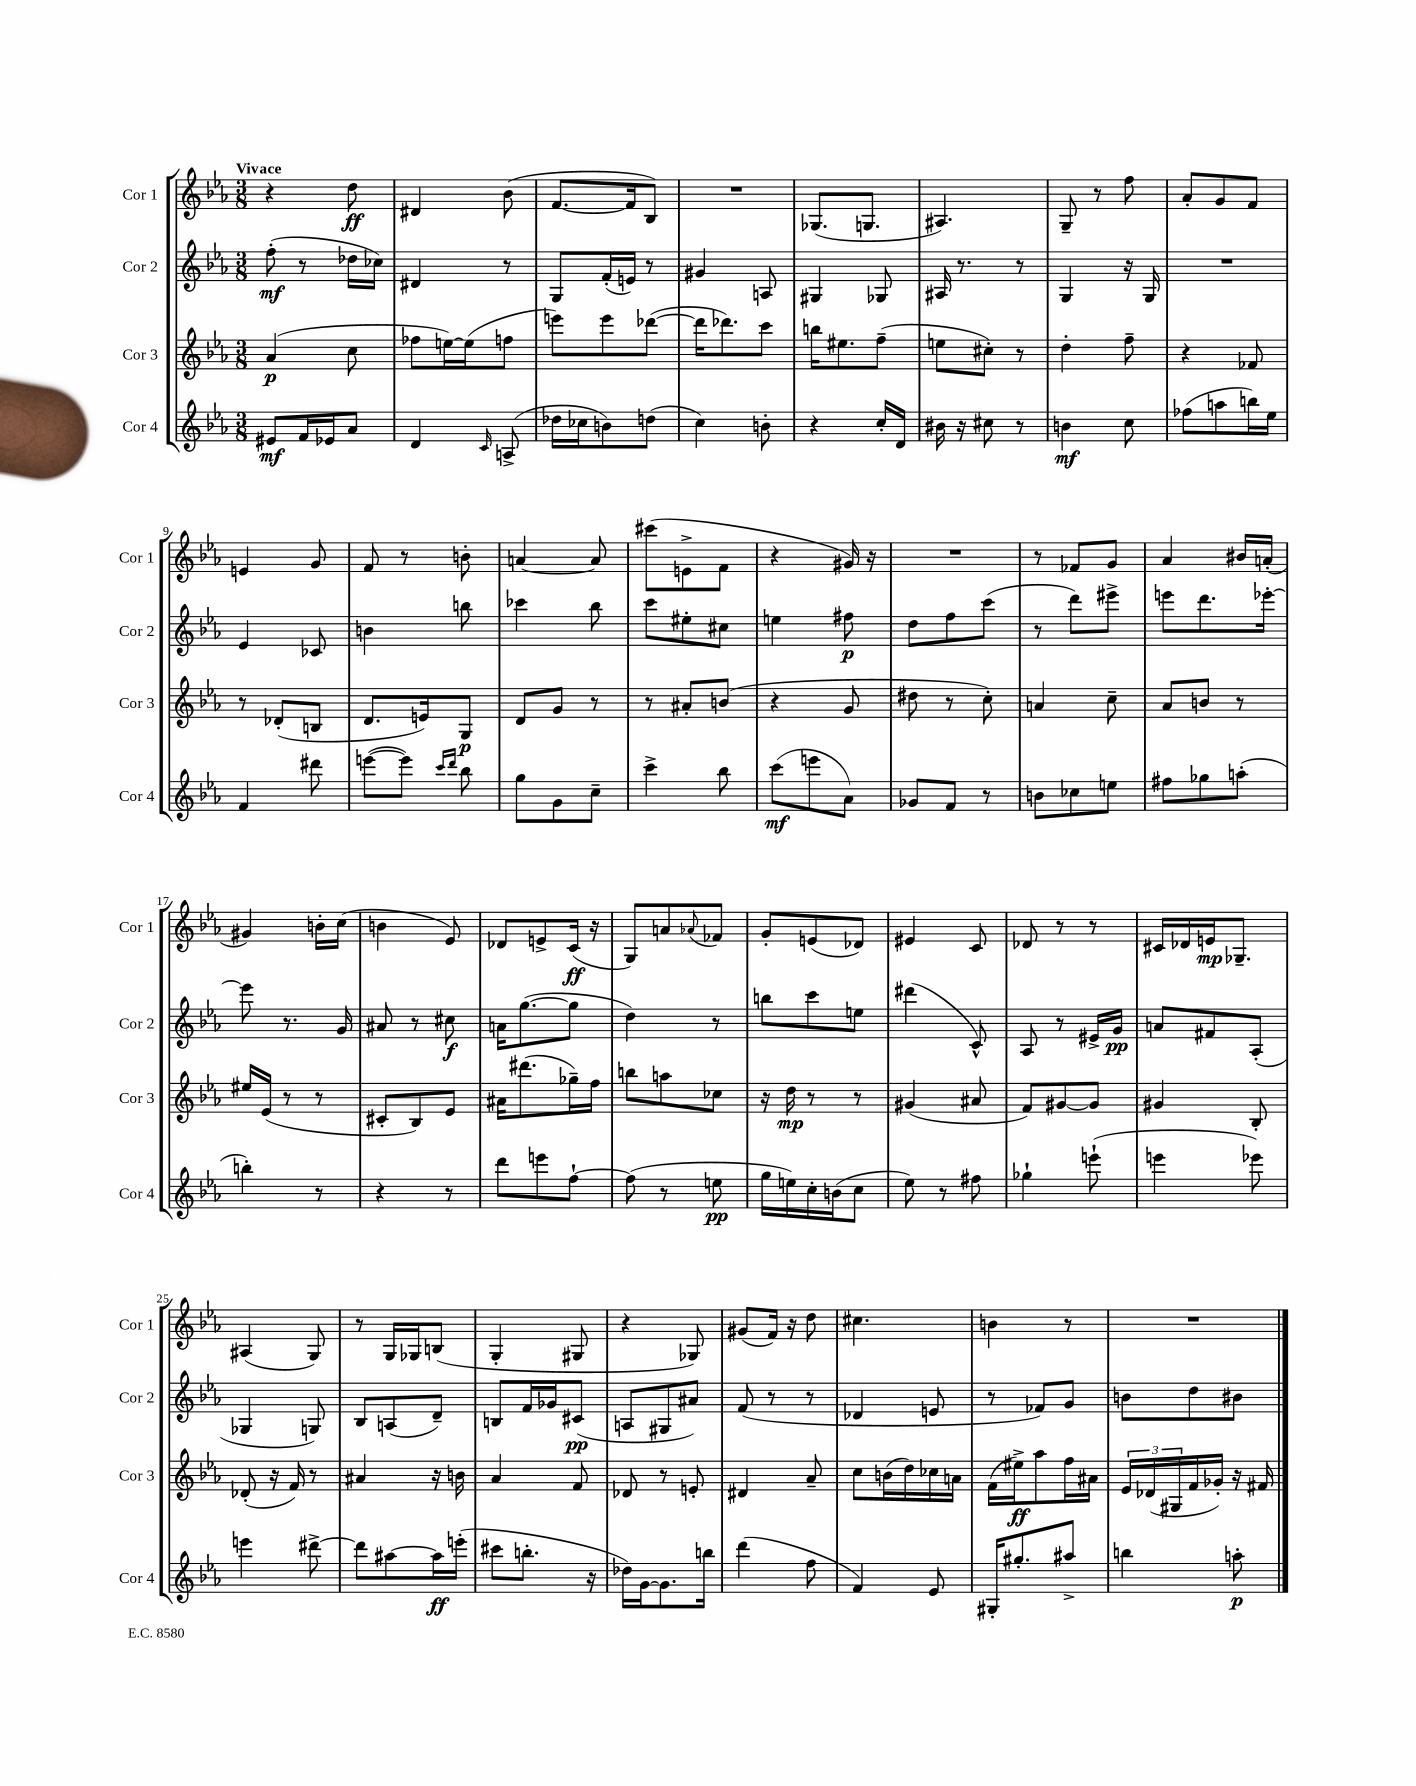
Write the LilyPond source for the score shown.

<<
\new StaffGroup <<
\new Staff = "s0" \with { instrumentName = "Cor 1" shortInstrumentName = "Cor 1" } {
    \clef treble \key ees \major \numericTimeSignature \time 3/8 \tempo "Vivace"
    r4 d''8\ff |
    dis'4 bes'8( |
    f'8.~ f'16 bes8) |
    R4. |
    ges8.( g8. |
    ais4.) |
    g8-- r8 f''8 |
    aes'8-. g'8 f'8 |
    e'4 g'8 |
    f'8 r8 b'8-. |
    a'4~ a'8 |
    cis'''8( e'8-> f'8 |
    r4 gis'16) r16 |
    R4. |
    r8 fes'8 g'8 |
    aes'4 bis'16 a'16-.( |
    gis'4) b'16-. c''16( |
    b'4 ees'8) |
    des'8 e'8-> c'16\ff( r16 |
    g8) a'8 \appoggiatura { aes'8 } fes'8 |
    g'8-. e'8( des'8) |
    eis'4 c'8 |
    des'8 r8 r8 |
    cis'16 des'16 e'16\mp ges8.-- |
    ais4( g8) |
    r8 g16 ges16 b8( |
    g4-. gis8 |
    r4 ges8) |
    gis'8( f'16) r16 d''8 |
    cis''4. |
    b'4 r8 |
    R4. \bar "|." |
}
\new Staff = "s1" \with { instrumentName = "Cor 2" shortInstrumentName = "Cor 2" } {
    \clef treble \key ees \major \numericTimeSignature \time 3/8
    f''8-.\mf( r8 des''16 ces''16) |
    dis'4 r8 |
    g8 f'16-.( e'16) r8 |
    gis'4 a8 |
    gis4 ges8 |
    ais16 r8. r8 |
    g4 r16 g16 |
    R4. |
    ees'4 ces'8 |
    b'4 b''8 |
    ces'''4 bes''8 |
    c'''8 eis''8-. cis''8 |
    e''4 fis''8\p |
    d''8 f''8 c'''8( |
    r8 d'''8) eis'''8-> |
    e'''8 d'''8. ees'''16~-. |
    ees'''8 r8. g'16 |
    ais'8 r8 cis''8\f |
    a'16 g''8.~( g''8 |
    d''4) r8 |
    b''8 c'''8 e''8 |
    dis'''4( c'8-^) |
    aes8 r8 eis'16-> g'16\pp |
    a'8 fis'8 aes8-.( |
    ges4 g8) |
    bes8 a8( d'8--) |
    b8 f'16 ges'16 cis'8\pp( |
    a8 gis8 ais'8) |
    f'8( r8 r8 |
    des'4 e'8 |
    r8 fes'8) g'8 |
    b'8 d''8 bis'8 \bar "|." |
}
\new Staff = "s2" \with { instrumentName = "Cor 3" shortInstrumentName = "Cor 3" } {
    \clef treble \key ees \major \numericTimeSignature \time 3/8
    aes'4\p( c''8 |
    fes''8 e''16~) e''16( f''8 |
    e'''8) e'''8 des'''8~( |
    des'''16 des'''8.) c'''8 |
    b''16 eis''8. f''8--( |
    e''8 cis''8-.) r8 |
    d''4-. f''8-- |
    r4 fes'8 |
    r8 des'8-.( b8 |
    d'8. e'16) g8\p |
    d'8 g'8 r8 |
    r8 ais'8-. b'8( |
    r4 g'8 |
    dis''8 r8 c''8-.) |
    a'4 c''8-- |
    aes'8 b'8 r8 |
    eis''16 ees'16( r8 r8 |
    cis'8-. bes8) ees'8 |
    ais'16 dis'''8.( ges''16--) f''16 |
    b''8 a''8 ces''8 |
    r16 d''16\mp r8 r8 |
    gis'4( ais'8 |
    f'8) gis'8~ gis'8 |
    gis'4 bes8-. |
    des'8-.( r16 f'16) r8 |
    ais'4 r16 b'16 |
    aes'4 f'8 |
    des'8 r8 e'8-. |
    dis'4 aes'8-- |
    c''8 b'16( d''16) ces''16 a'16 |
    f'16( eis''16->\ff) aes''8 f''16 ais'16 |
    \tuplet 3/2 { ees'16 des'16( gis16 } f'16 ges'16-.) r16 fis'16 \bar "|." |
}
\new Staff = "s3" \with { instrumentName = "Cor 4" shortInstrumentName = "Cor 4" } {
    \clef treble \key ees \major \numericTimeSignature \time 3/8
    eis'8\mf f'16 ees'16 aes'8 |
    d'4 \grace { c'16 } a8->( |
    des''16 ces''16 b'8) d''8( |
    c''4) b'8-. |
    r4 c''16-. d'16 |
    bis'16 r16 cis''8 r8 |
    b'4\mf c''8 |
    fes''8( a''8 b''16) ees''16 |
    f'4 dis'''8 |
    e'''8~( e'''8) \grace { c'''16 d'''16 } bes''8 |
    g''8 g'8 c''8-- |
    c'''4-> bes''8 |
    c'''8\mf( e'''8 aes'8) |
    ges'8 f'8 r8 |
    b'8 ces''8 e''8 |
    fis''8 ges''8 a''8-.( |
    b''4-.) r8 |
    r4 r8 |
    d'''8 e'''8 f''8~-! |
    f''8( r8 e''8\pp |
    g''16 e''16) c''16-. b'16( c''8 |
    ees''8) r8 fis''8 |
    ges''4-! e'''8-!( |
    e'''4 ees'''8) |
    e'''4 dis'''8~-> |
    dis'''8 ais''8~ ais''16\ff e'''16-.( |
    cis'''8 b''8.-. r16 |
    des''16) g'16~ g'8. b''16 |
    d'''4( f''8 |
    f'4) ees'8 |
    gis16-. gis''8.-. ais''8-> |
    b''4 a''8-.\p \bar "|." |
}
>>
>>
